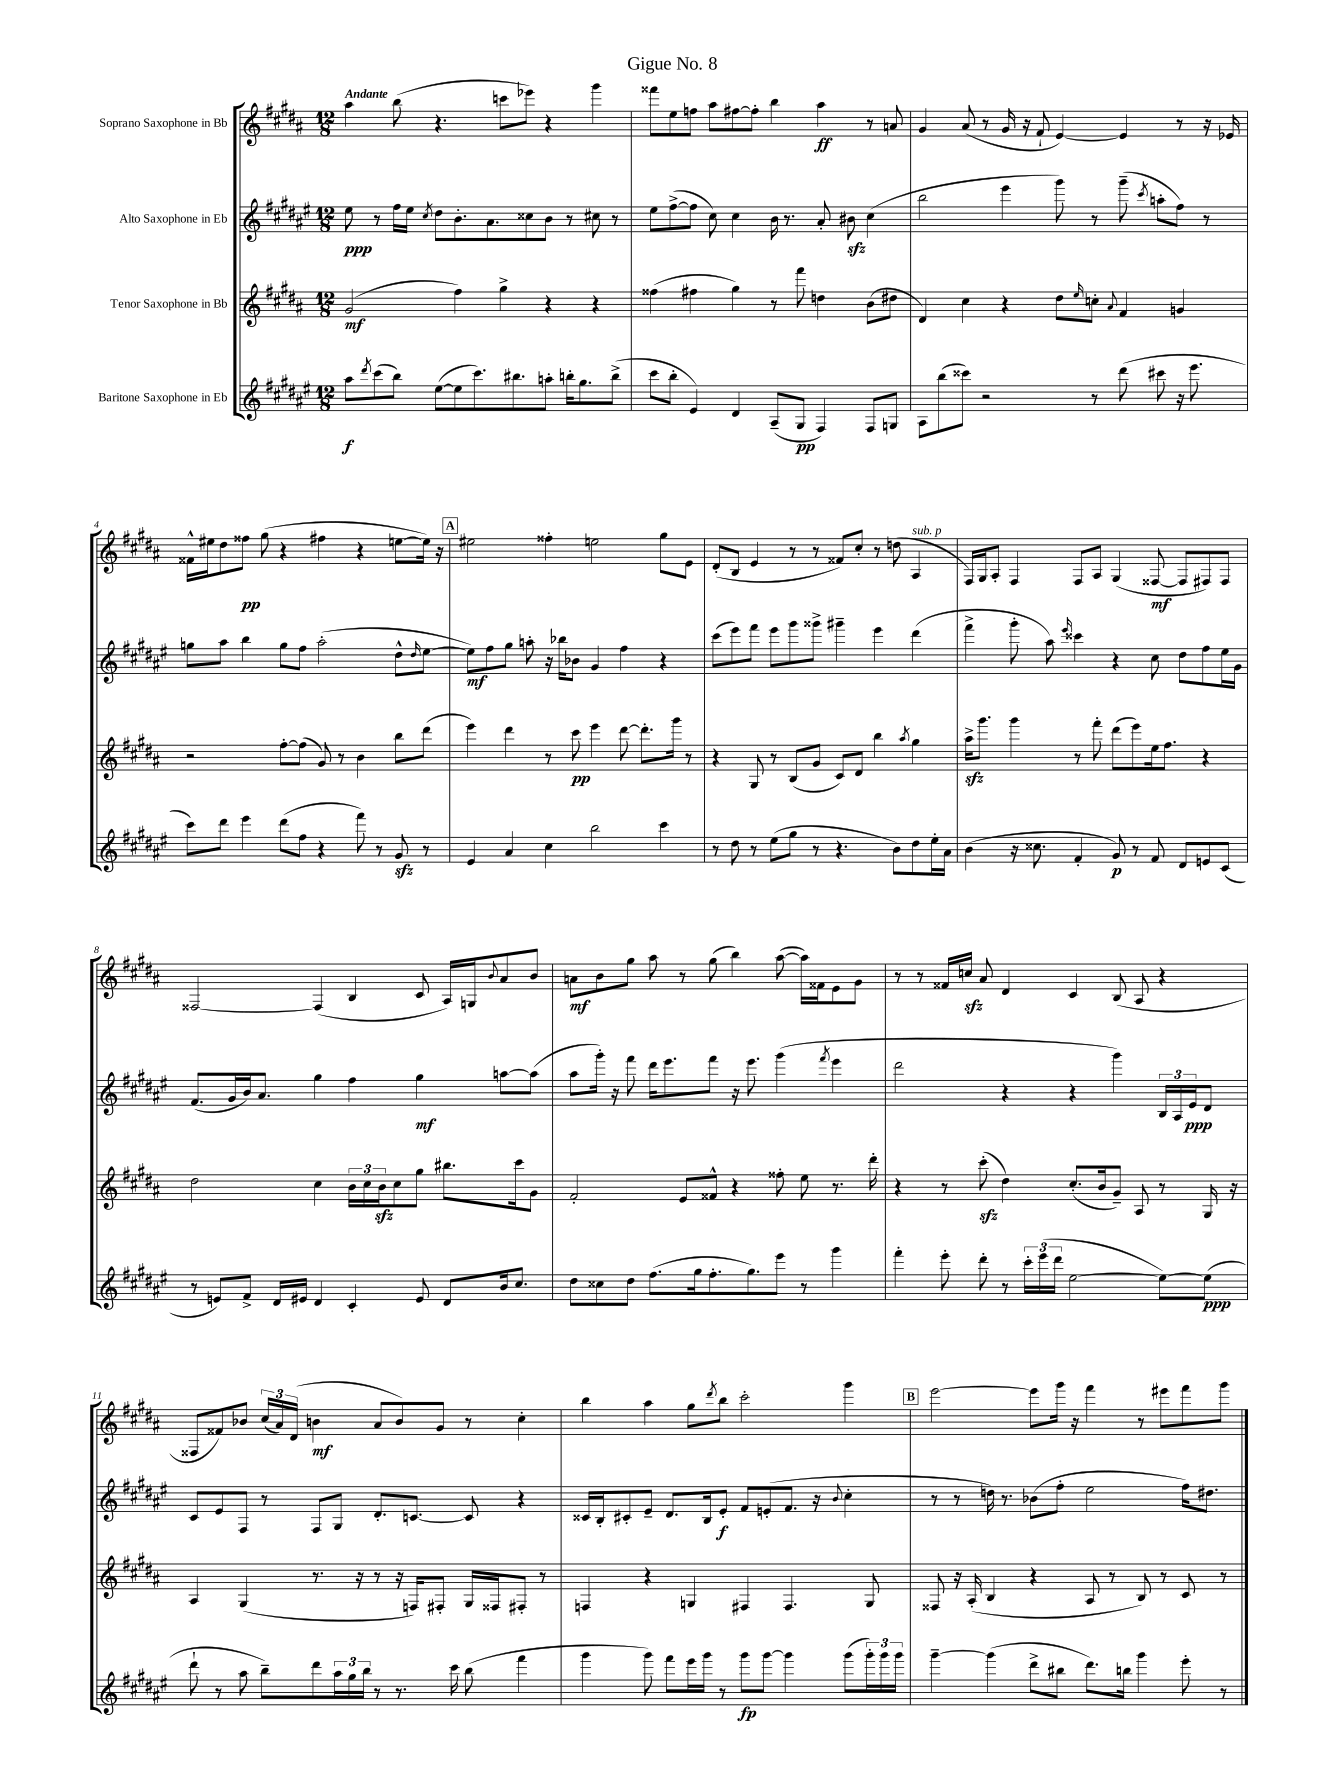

**kern	**kern	**kern	**kern
*staff4	*staff3	*staff2	*staff1
*clefG2	*clefG2	*clefG2	*clefG2
*k[f#c#g#d#a#e#]	*k[f#c#g#d#a#]	*k[f#c#g#d#a#e#]	*k[f#c#g#d#a#]
*M12/8	*M12/8	*M12/8	*M12/8
8aa#	(2g#	8ee#	4aa#
8qddd#	.	.	.
(8ccc#	.	8r	.
8bb)	.	16ff#	(8bb
.	.	16ee#	.
.	.	8qcc#	.
([8ee#	.	8dd#	4.r
8ee#]	4ff#)	8.b'	.
8.ccc#)	.	.	.
.	.	8.a#	.
.	4gg#^	.	8ccc
8.bb#	.	.	.
.	.	8cc##	8eee-)
8aa'	4r	8b	4r
16bb'	.	8r	.
8.gg#	.	.	.
.	4r	8cc#	4ggg#
(8bb^	.	8r	.
=	=	=	=
8ccc#	(4ff##	8ee#	8fff##
8bb'	.	([8ff#^	8ee
4e#)	4ff#	8ff#]	8ff
.	.	8cc#)	8aa#
4d#	4gg#)	4cc#	[8ff#
.	.	.	8ff#']
(8A#~	8r	16b	4bb
.	.	8.r	.
8G#	8fff#	.	.
4F#)	4dd	8a#'	4aa#
.	.	8b#	.
8F#	(8b	(4cc#	8r
8G	8dd#	.	8a
=	=	=	=
8A#	4d#)	2bb	4g#
(8bb	.	.	.
8ccc##)	4cc#	.	(8a#
2r	.	.	8r
.	4r	4eee#	16g#
.	.	.	16r
.	.	.	8f#`
.	8dd#	8ggg#)	[4e)
.	16qqee	.	.
8r	8cc'	8r	.
.	8qqa#	.	.
(8ddd#	4f#	(8ggg#~	4e]
.	.	8qccc#	.
8ccc#	.	8aa'	.
16r	4g	8ff#)	8r
8.eee#	.	.	.
.	.	8r	16r
.	.	.	16e-
=	=	=	=
8ccc#)	2r	8gg	16f##^^
.	.	.	16ee#
8ddd#	.	8aa#	8dd#
4eee#	.	4bb	8ff##
.	.	.	(8gg#
(8ddd#	[8ff#'	8gg	4r
8ff#	(8ff#]	8ff#	.
4r	8g#)	(2aa#'	4ff#
.	8r	.	.
8fff#)	4b	.	4r
8r	.	.	.
8g#	8bb	8dd#^^	[8ee
.	.	16qqdd#	.
8r	(8ddd#	[8ee#	16ee])
.	.	.	16r
=	=	=	=
4e#	4eee)	8ee#])	2ee#
.	.	8ff#	.
4a#	4ddd#	8gg#	.
.	.	8aa'	.
4cc#	8r	16r	4ff##'
.	.	16bb-	.
.	8ccc#	8b-	.
2bb	4eee	4g#	2ee
.	[8ddd#	4ff#	.
.	8.ddd#']	.	.
4ccc#	.	4r	8gg#
.	16ggg#	.	.
.	8r	.	8e
=	=	=	=
8r	4r	(8ccc#	(8d#'
8dd#	.	8eee#)	8B
8r	8G#	8fff#	4e
(8ee#	8r	8eee#	.
8gg#	(8B	8ggg#	8r
8r	8g#	8ggg##^	8r
4.r	8c#)	4ggg#~	8f##)
.	8d#	.	8cc#'
.	4bb	4eee#	8r
8b)	.	.	(8dd
.	8qaa#	.	.
8dd#	4gg#	(4ddd#	4A#
16ee#'	.	.	.
16a#	.	.	.
=	=	=	=
(4b	16aa#^	4fff#^	16F#)
.	8.ggg#	.	16G#
.	.	.	8A#'
16r	4ggg#	8ggg#'	4F#
8.cc##	.	.	.
.	.	8aa#)	.
.	.	16qqeee#	.
4f#'	8r	4ccc##	8F#
.	8fff#'	.	8A#
8g#)	(8ddd#	4r	(4G#
8r	8eee)	.	.
8f#	16ee	8cc#	[8F##
.	8.ff#	.	.
8d#	.	8dd#	8F##]
8e	4r	8ff#	8F#)
(8c#	.	16ee#	8F#
.	.	16g#	.
=	=	=	=
8r	2dd#	(8.f#	[2F##
8e)	.	.	.
.	.	16g#	.
8f#^	.	16b)	.
.	.	8.a#	.
16d#	.	.	.
16e#	.	.	.
4d#	4cc#	4gg#	(4F##]
4c#'	24b	4ff#	4B
.	24cc#	.	.
.	24b	.	.
.	8cc#	.	.
8e#	8gg#	4gg#	8c#
8d#	8.bb#	.	16A#)
.	.	.	16G
.	.	.	8qqb
16b	.	[8aa	8a#
8.cc#	16ccc#	.	.
.	8g#	(8aa]	8b
=	=	=	=
8dd#	2f#'	8aa#	8a
8cc##	.	16ggg#')	8b
.	.	16r	.
8dd#	.	8fff#	8gg#
(8.ff#	.	16ddd#	8aa#
.	.	8.eee#	.
.	8e	.	8r
16gg#	.	.	.
8.ff#'	8f##^^	8fff#	(8gg#
.	4r	16r	4bb)
8.gg#)	.	8.eee#	.
8eee#	8ff##'	(4ggg#	([8aa#
8r	8ee	.	16aa#])
.	.	.	16f##
.	.	8qfff#	.
4ggg#	8.r	4eee#	8e
.	.	.	8g#
.	16ddd#'	.	.
=	=	=	=
4fff#'	4r	2ddd#	8r
.	.	.	8r
8eee#'	8r	.	16f##
.	.	.	16cc
8ddd#'	(8ccc#'	.	8a#
8r	4dd#)	4r	4d#
24ccc#'	.	.	.
(24eee#	.	.	.
24ddd#	.	.	.
[2ee#	(8.cc#'	4r	4c#
.	16b	.	.
.	8g#~)	4ggg#)	(8B
.	8A#	.	8A#
8ee#_)	8r	24B	4r
.	.	24A#	.
.	.	24e#	.
(8ee#]	16G#	8d#	.
.	16r	.	.
=	=	=	=
8ddd#`	4A#	8c#	8F##
8r	.	8e#	8f##)
8aa#	(4G#	8F#	8b-
8bb~)	.	8r	(24cc#
.	.	.	24a#)
.	.	.	(24d#
8ddd#	8.r	8F#	4b
24aa#	.	8G#	.
24gg#	.	.	.
.	16r	.	.
24bb	.	.	.
8r	8r	8.d#'	8a#
8.r	16r	.	8b)
.	16F)	[8.c	.
.	8F#'	.	8g#
16ccc#	.	.	.
(8bb	16G#	8c]	8r
.	16F##	.	.
4fff#	8F#'	4r	4cc#'
.	8r	.	.
=	=	=	=
4ggg#	4F	16c##	4bb
.	.	16B'	.
.	.	8c#'	.
8ggg#)	4r	8e#~	4aa#
8fff#	.	8.d#	.
16eee#	4G	.	8gg#
16ggg#	.	16B	.
.	.	.	8qddd#
8r	.	8e#'	8bb
8ggg#	4F#	8f#	2ccc#'
[8ggg#	.	(8e'	.
4ggg#]	4.F#	8.f#	.
.	.	16r	.
.	.	8qqb	.
(8ggg#	.	4cc#'	4ggg#
24ggg#')	8G	.	.
24ggg#	.	.	.
24ggg#	.	.	.
=	=	=	=
[4ggg#~	8F##	8r	[2eee
.	16r	8r	.
.	(16A#'	.	.
(4ggg#]	4B	16dd)	.
.	.	8.r	.
8ddd#^	4r	(8b-	8eee]
8bb#	.	8ff#'	16ggg#
.	.	.	16r
8.ddd#)	8A#	2ee#	4fff#
.	8r	.	.
16bb	.	.	.
4ggg#	8B)	.	8r
.	8r	.	8eee#
8eee#'	8c#	16ff#)	8fff#
.	.	8.dd#	.
8r	8r	.	8ggg#
==	==	==	==
*-	*-	*-	*-
